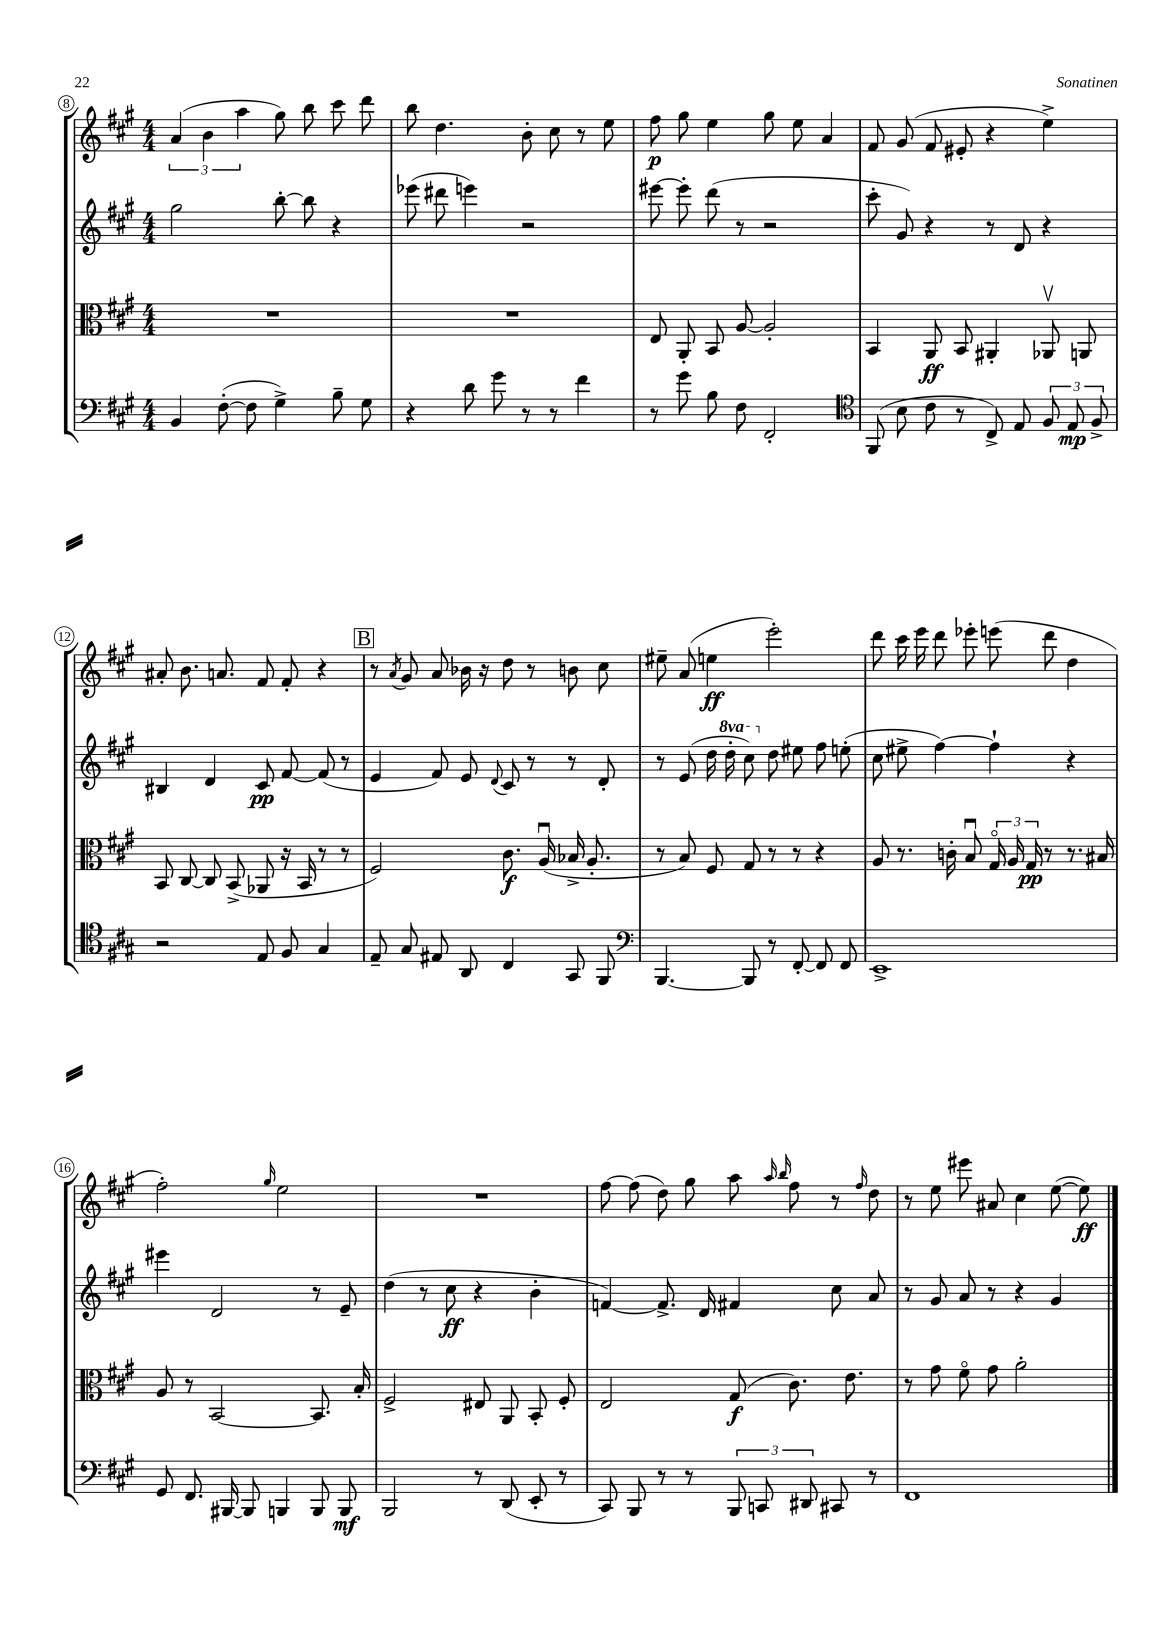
<<
\new StaffGroup <<
\new Staff = "s0" {
    \clef treble \key a \major \numericTimeSignature \time 4/4
    \autoBeamOff \tuplet 3/2 { a'4( b'4 a''4 } gis''8) b''8 cis'''8 d'''8 |
    b''8 d''4. b'8-. cis''8 r8 e''8 |
    fis''8\p gis''8 e''4 gis''8 e''8 a'4 |
    fis'8 gis'8( fis'8 eis'8-. r4 e''4->) |
    ais'8-. b'8. a'8. fis'8 fis'8-. r4 |
    \mark \markup { \box "B" } r8 \acciaccatura { a'8 } gis'8 a'8 bes'16 r16 d''8 r8 b'8 cis''8 |
    eis''8-- a'8( e''4\ff e'''2-.) |
    d'''8 cis'''16 e'''16 d'''8 ees'''8-. e'''8( d'''8 d''4 |
    fis''2-.) \grace { gis''16 } e''2 |
    R1 |
    fis''8~ fis''8( d''8) gis''8 a''8 \grace { a''16 b''16 } fis''8 r8 \grace { fis''16 } d''8 |
    r8 e''8 eis'''8 ais'8 cis''4 e''8~( e''8\ff) \bar "|." |
}
\new Staff = "s1" {
    \clef treble \key a \major \numericTimeSignature \time 4/4 \set Staff.ottavationMarkups = #ottavation-simple-ordinals
    \autoBeamOff gis''2 b''8~-. b''8 r4 |
    ees'''8( dis'''8 e'''4) r2 |
    eis'''8~ eis'''8-. d'''8( r8 r2 |
    cis'''8-. gis'8) r4 r8 d'8 r4 |
    bis4 d'4 cis'8\pp fis'8~ fis'8( r8 |
    \mark \markup { \box "B" } e'4 fis'8) e'8 \appoggiatura { d'8 } cis'8 r8 r8 d'8-. |
    r8 e'8( d''16 \ottava #1 d'''16-. cis'''8) \ottava #0 d''8 eis''8 fis''8 e''8-.( |
    cis''8 eis''8-> fis''4~) fis''4-! r4 |
    eis'''4 d'2 r8 e'8-- |
    d''4( r8 cis''8\ff r4 b'4-. |
    f'4~) f'8.-> d'16 fis'4 cis''8 a'8 |
    r8 gis'8 a'8 r8 r4 gis'4 \bar "|." |
}
\new Staff = "s2" {
    \clef alto \key a \major \numericTimeSignature \time 4/4
    \autoBeamOff R1 |
    R1 |
    e8 a,8-. b,8 a8~ a2-. |
    b,4 a,8\ff b,8 ais,4-. aes,8\upbow a,8 |
    b,8 cis8~ cis8 b,8->( aes,8 r16 b,16 r8 r8 |
    \mark \markup { \box "B" } fis2) cis'8.\f a16\downbow( bes16-> a8.-. |
    r8 b8) fis8 gis8 r8 r8 r4 |
    a8 r8. c'16-. b8\downbow \tuplet 3/2 { gis16\flageolet a16 gis16\pp } r8 r8. bis16 |
    a8 r8 b,2~ b,8. b16-. |
    fis2-> eis8 a,8 b,8-. fis8-. |
    e2 gis8\f( cis'8.) e'8. |
    r8 gis'8 fis'8\flageolet gis'8 a'2-. \bar "|." |
}
\new Staff = "s3" {
    \clef bass \key a \major \numericTimeSignature \time 4/4
    \autoBeamOff b,4 fis8~-.( fis8 gis4->) b8-- gis8 |
    r4 d'8 gis'8 r8 r8 fis'4 |
    r8 gis'8 b8 fis8 fis,2-. |
    \clef tenor fis,8( b8 cis'8 r8 cis8->) e8 \tuplet 3/2 { fis8 e8\mp fis8-> } |
    r2 e8 fis8 gis4 |
    \mark \markup { \box "B" } e8-- gis8 eis8 a,8 cis4 gis,8 fis,8 |
    \clef bass b,,4.~ b,,8 r8 fis,8~-. fis,8 fis,8 |
    e,1-> |
    gis,8 fis,8. bis,,16~ bis,,8 b,,4 b,,8 b,,8\mf |
    b,,2 r8 d,8( e,8-. r8 |
    cis,8) b,,8 r8 r8 \tuplet 3/2 { b,,8 c,8 dis,8 } cis,8 r8 |
    fis,1 \bar "|." |
}
>>
>>
\layout { \context { \Score currentBarNumber = #8 \override BarNumber.stencil = #(make-stencil-circler 0.1 0.3 ly:text-interface::print) } }
